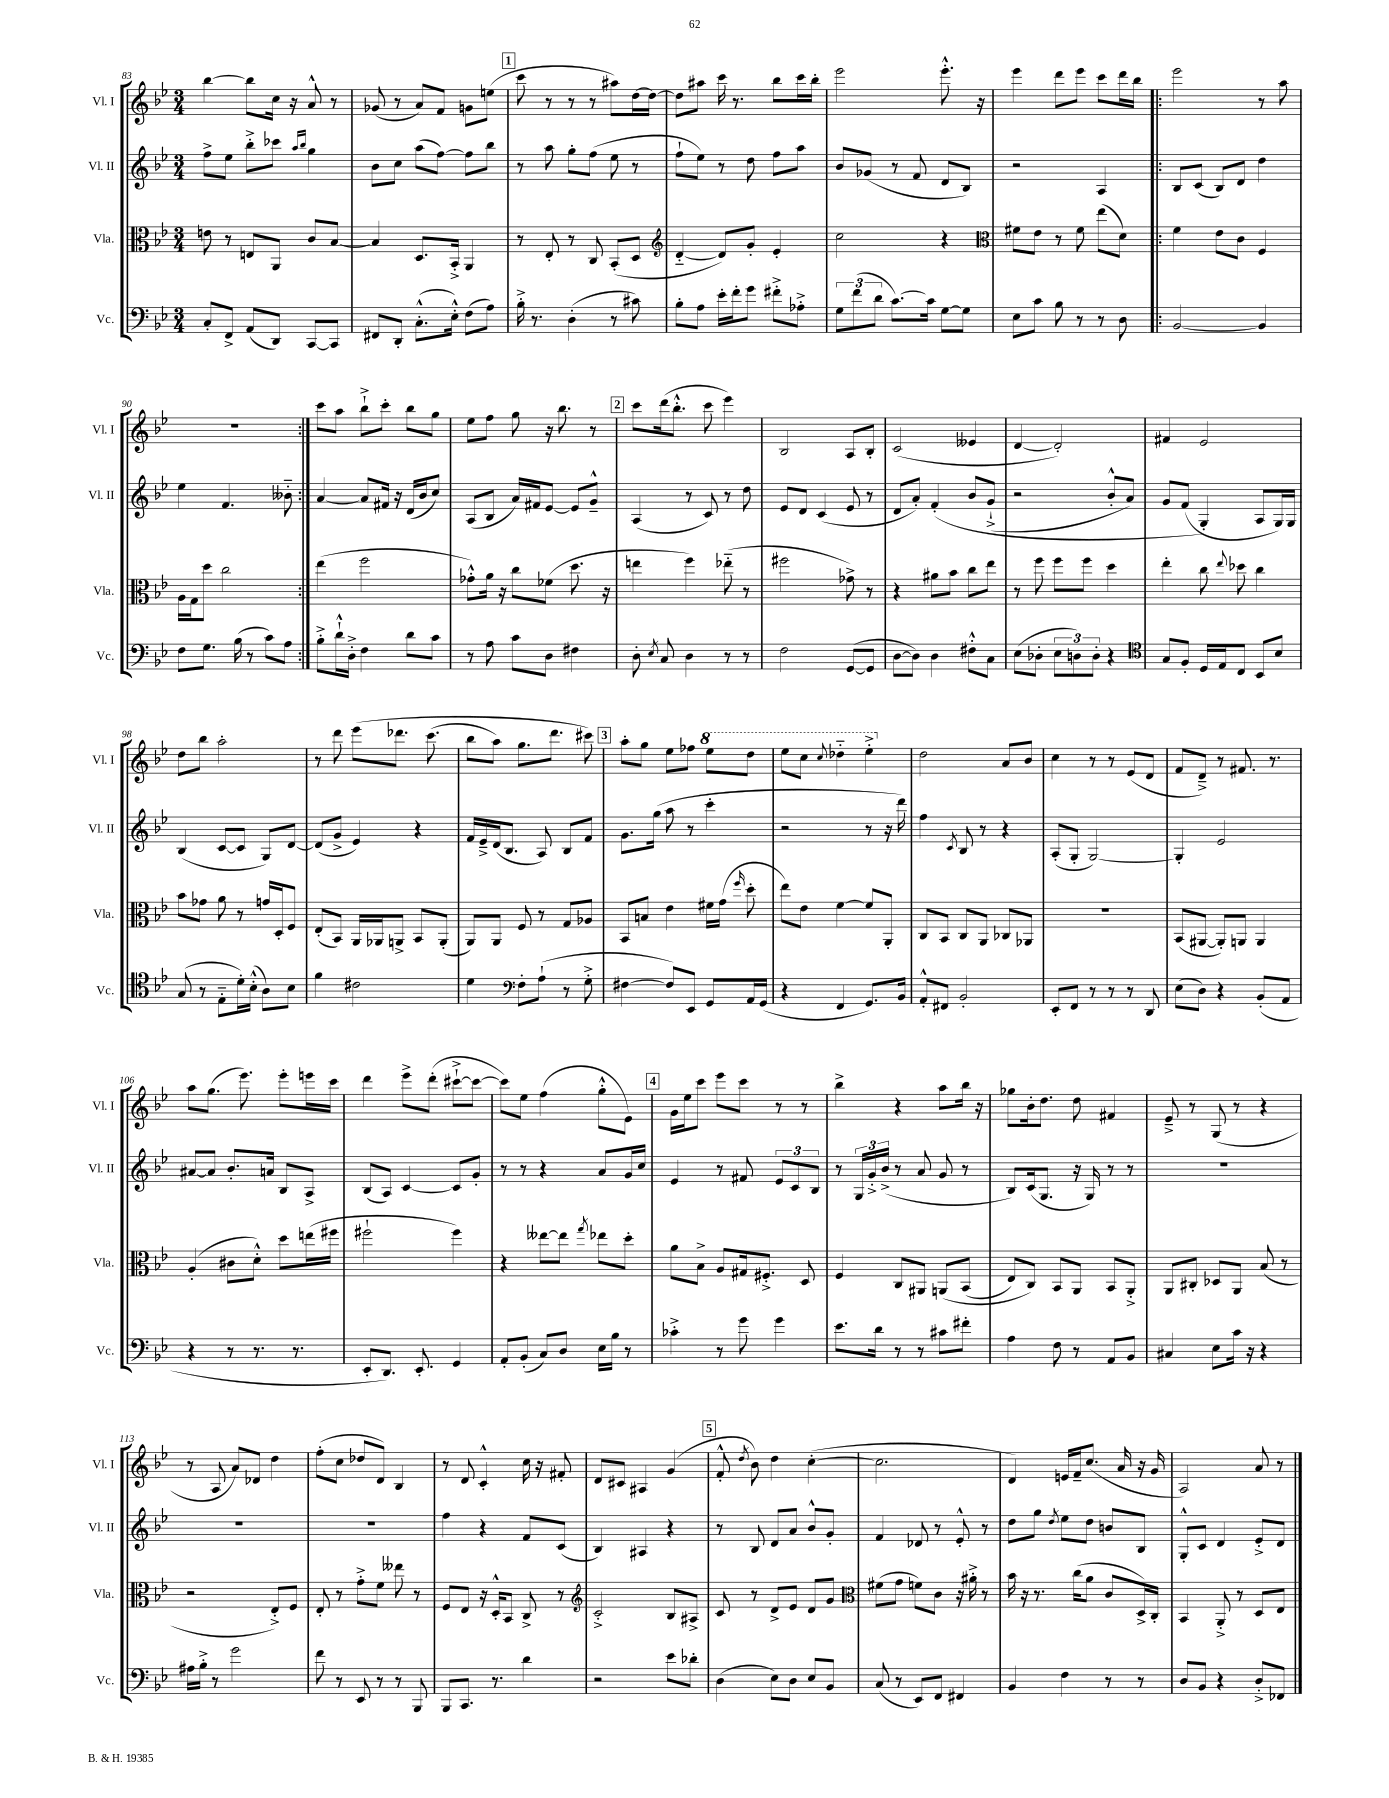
<<
\new StaffGroup <<
\new Staff = "s0" \with { instrumentName = "Vl. I" shortInstrumentName = "Vl. I" } {
    \clef treble \key bes \major \numericTimeSignature \time 3/4
    \autoBeamOff bes''4~ bes''8[ c''16] r16 a'8-^ r8 |
    ges'8( r8 a'8[) f'8] g'8[ e''8]( |
    \mark \markup { \box "1" } c'''8 r8 r8 r8 ais''8[) d''16~ d''16]~ |
    d''8[ ais''8] c'''16 r8. bes''8[ c'''16 bes''16]-. |
    ees'''2 ees'''8.-.-^ r16 |
    ees'''4 d'''8[ ees'''8] c'''8[ d'''16 bes''16] |
    \repeat volta 2 { ees'''2 r8 a''8 |
    R2. | }
    c'''8[ a''8] bes''8[-!-> c'''8]-. bes''8[ g''8] |
    ees''8[ f''8] g''8 r16 bes''8. r8 |
    \mark \markup { \box "2" } c'''8[ d'''16( bes''8.]-.-^ c'''8 ees'''4) |
    bes2 a8[ bes8]-. |
    c'2( eeses'4 |
    d'4~ d'2-.) |
    fis'4 ees'2 |
    d''8[ bes''8] a''2-. |
    r8 d'''8 ees'''8[\( des'''8.] c'''8.( |
    bes''8[ a''8]) g''8.[ d'''8.] cis'''8\) |
    \mark \markup { \box "3" } a''8[-. g''8] ees''8[ fes''8] \ottava #1 ees'''8[ d'''8] |
    ees'''8[ c'''8] \appoggiatura { c'''8 } des'''4-_ ees'''4-.-> \ottava #0 |
    d''2 a'8[ bes'8] |
    c''4 r8 r8 ees'8[( d'8] |
    f'8[ d'8]--->) r8 fis'8. r8. |
    a''8[ g''8.]( ees'''8.) ees'''8[-. e'''16 c'''16] |
    d'''4 ees'''8[-> d'''8]-.( cis'''8[~-!-> cis'''8]~ |
    cis'''8[) ees''8] f''4( g''8[-.-^ ees'8]) |
    \mark \markup { \box "4" } g'16[ ees''16 c'''8] ees'''8[ c'''8] r8 r8 |
    bes''4-> r4 a''8[ bes''16] r16 |
    ges''8[ bes'16-. d''8.] d''8 fis'4 |
    ees'8---> r8 g8( r8 r4 |
    r8 a8 a'8[) des'8] d''4 |
    f''8[-.( c''8] des''8[ d'8]) bes4 |
    r8 d'8 c'4-.-^ c''16 r16 fis'8-. |
    d'8[ cis'8] ais4 g'4( |
    \mark \markup { \box "5" } f'8-.-^ \acciaccatura { d''8 } bes'8) d''4 c''4~-.( |
    c''2. |
    d'4) e'16[ f'16-- c''8.]( a'16 r16 g'16 |
    a2) a'8 r8 \bar "|." |
}
\new Staff = "s1" \with { instrumentName = "Vl. II" shortInstrumentName = "Vl. II" } {
    \clef treble \key bes \major \numericTimeSignature \time 3/4
    \autoBeamOff f''8[-> ees''8] bes''8[-.-> ces'''8] \grace { a''16[ bes''16] } g''4 |
    bes'8[ c''8] a''8[( f''8]~) f''8[ bes''8] |
    \mark \markup { \box "1" } r8 a''8 g''8[-. f''8]( ees''8 r8 |
    f''8[-! ees''8]) r8 d''8 f''8[ a''8] |
    bes'8[ ges'8]( r8 f'8 d'8[ bes8]) |
    r2 a4 |
    \repeat volta 2 { bes8[ c'8]( bes8[) d'8] d''4 |
    ees''4 f'4. beses'8-_ | }
    a'4~ a'8[ fis'16] r16 d'16[( bes'16 c''8]) |
    a8[( bes8] a'16[) fis'16 ees'8]~ ees'8[ g'8]---^ |
    \mark \markup { \box "2" } a4( r8 c'8) r8 d''8 |
    ees'8[ d'8] c'4( ees'8 r8 |
    d'8[ a'8]-.) f'4-.\( bes'8[ g'8]-!->( |
    r2 bes'8[-.-^ a'8]) |
    g'8[ f'8]( g4-.\) a8[ g16) g16] |
    bes4( c'8[~ c'8] g8[) d'8]~ |
    d'8[( g'8]-> ees'4) r4 |
    f'16[ ees'16---> d'16( bes8.] a8) bes8[ f'8] |
    \mark \markup { \box "3" } g'8.[ g''16]( a''8 r8 c'''4-. |
    r2 r8 r16 d'''16) |
    f''4 \acciaccatura { c'8 } bes8 r8 r4 |
    a8[-.( g8]-. g2~) |
    g4-. ees'2 |
    ais'8[~ ais'8] bes'8.[-. a'16] bes8[ a8]-> |
    bes8[( a8]) c'4~ c'8[ g'8]-. |
    r8 r8 r4 a'8[ g'16 c''16] |
    \mark \markup { \box "4" } ees'4 r8 fis'8 \tuplet 3/2 { ees'8[ c'8 bes8] } |
    r8 \tuplet 3/2 { g16[ g'16-.-> bes'16]->( } r8 a'8 g'8 r8 |
    bes8[) c'16( g8.] r16 g16) r8 r8 |
    R2. |
    R2. |
    R2. |
    f''4 r4 f'8[ c'8]( |
    bes4) ais4 r4 |
    \mark \markup { \box "5" } r8 bes8 d'8[ a'8] bes'8[-^ g'8]-. |
    f'4 des'8 r8 ees'8-.-^ r8 |
    d''8[ g''8] \acciaccatura { d''8 } ees''8[ d''8] b'8[ bes8] |
    g8[-.-^ c'8] d'4 ees'8[-.-> d'8] \bar "|." |
}
\new Staff = "s2" \with { instrumentName = "Vla." shortInstrumentName = "Vla." } {
    \clef alto \key bes \major \numericTimeSignature \time 3/4
    \autoBeamOff e'8 r8 e8[ a,8] c'8[ bes8]~ |
    bes4 d8.[ bes,16]-.-> a,4 |
    \mark \markup { \box "1" } r8 ees8-. r8 c8 bes,8[-.( d8] |
    \clef treble d'4~-_ d'8[) g'8]-. ees'4-. |
    c''2 r4 |
    \clef alto fis'8[ ees'8] r8 fis'8 ees''8[( d'8]) |
    \repeat volta 2 { f'4 ees'8[ c'8] f4 |
    a16[ g16 d''8] c''2 | }
    ees''4( f''2 |
    ges'8[-.-^) a'16] r16 c''8[ fes'8]( d''8. r16 |
    \mark \markup { \box "2" } e''4 f''4) ees''8-_( r8 |
    fis''2 ges'8->) r8 |
    r4 ais'8[ bes'8] c''8[ ees''8] |
    r8 f''8 f''8[ f''8] d''4 |
    ees''4-. c''8 \appoggiatura { ees''8 } des''8 c''4 |
    bes'8[ ges'8] a'8 r8 g'16[ d16-. f8] |
    ees8[-.( bes,8]) a,16[ aes,16 a,8]-> bes,8[ a,8]-.( |
    a,8[) a,8] f8 r8 g8[ aes8] |
    \mark \markup { \box "3" } bes,8[ b8] ees'4 fis'16[ g'16]( \grace { f''16 } d''8-. |
    ees''8[) ees'8] f'4~ f'8[ a,8]-. |
    c8[ bes,8] c8[ a,8] ces8[ aes,8] |
    R2. |
    bes,8[( ais,8]~ ais,8[-.) a,8] a,4 |
    a4-.( cis'8[ d'8]-.-^) d''8[ e''16( fis''16] |
    fis''2-! fis''4) |
    r4 eeses''8[~ eeses''8] \acciaccatura { g''8 } ees''8[ d''8]-. |
    \mark \markup { \box "4" } a'8[ bes8]-> a8[ gis16 fis8.]-.-> d8 |
    f4 c8[ ais,8] a,8[\( bes,8]( |
    ees8[) c8]\) bes,8[ a,8] bes,8[ a,8]-.-> |
    a,8[ cis8]-. des8[ a,8] bes8( r8 |
    r2 ees8[-.->) f8] |
    ees8-. r8 g'8[-.-> f'8] eeses''8 r8 |
    f8[ ees8] r16 d16[-.-^ bes,8] c8-> r8 |
    \clef treble c'2-.-> bes8[ ais8]-> |
    \mark \markup { \box "5" } c'8 r8 d'8[-> ees'8] d'8[ g'8] |
    \clef alto fis'8[( g'8] f'8[) c'8] r16 ais'16-.-> r8 |
    bes'16 r16 r8. c''16[( a'8] c'8[ d16->) c16]-. |
    bes,4 a,8-.-> r8 d8[ ees8] \bar "|." |
}
\new Staff = "s3" \with { instrumentName = "Vc." shortInstrumentName = "Vc." } {
    \clef bass \key bes \major \numericTimeSignature \time 3/4
    \autoBeamOff c8[-. f,8]-> a,8[( d,8]) c,8[~ c,8] |
    fis,8[ d,8]-. c8.[-.-^( ees16]-.-^) f8[( a8]) |
    \mark \markup { \box "1" } bes16-.-> r8. d4-.( r8 cis'8) |
    bes8[-. a8] ees'16[-. f'16-. g'8] fis'8[-.-> aes8]-.-> |
    \tuplet 3/2 { g8[ f'8( d'8] } c'8.[~) c'16] g8[~ g8] |
    ees8[ c'8] bes8 r8 r8 d8 |
    \repeat volta 2 { bes,2~ bes,4 |
    f8[ g8.] bes16( r8 c'8[) a8] | }
    bes8[-.-> d'16-!-^ d16]-.-> f4 d'8[ c'8] |
    r8 a8 c'8[ d8] fis4 |
    \mark \markup { \box "2" } d8-. \acciaccatura { ees8 } c8 d4 r8 r8 |
    f2 g,8[~( g,8] |
    d8[~ d8]) d4 fis8[-.-^ c8] |
    ees8[( des8]-. \tuplet 3/2 { ees8[ d8) d8]-. } r4 |
    \clef tenor g8[ f8]-. d16[ ees16 c8] bes,8[ bes8] |
    g8( r8 ees8[-_ d'16-.) bes16]-.-^( a8[) bes8] |
    f'4 cis'2 |
    d'4 \clef bass f8[-. a8]-!( r8 g8-.-> |
    \mark \markup { \box "3" } fis4~ fis8[) ees,8] g,8[ a,16 g,16]( |
    r4 f,4 g,8.[) bes,16] |
    a,8[-.-^ fis,8] bes,2-. |
    ees,8[-. f,8] r8 r8 r8 d,8 |
    ees8[( d8]) r4 bes,8[-.( a,8] |
    r4 r8 r8. r8. |
    ees,8[-. d,8.]) ees,8.-. g,4 |
    a,8[-. bes,8]-.( c8[) d8] ees16[ bes16] r8 |
    \mark \markup { \box "4" } ces'4-.-> r8 g'8 g'4 |
    ees'8.[ d'16] r8 r8 cis'8[ fis'8]-. |
    a4 f8 r8 a,8[ bes,8] |
    cis4 ees8[ c'16] r16 r4 |
    ais16[ bes16]-.-> r8 g'2 |
    f'8 r8 ees,8 r8 r8 bes,,8 |
    bes,,8[ c,8.] r8. d'4 |
    r2 ees'8[ des'8]-. |
    \mark \markup { \box "5" } d4( ees8[) d8] ees8[ bes,8] |
    c8( r8 ees,8[) f,8] fis,4 |
    bes,4 f4 r8 r8 |
    d8[ bes,8] r4 d8[-.-> fes,8] \bar "|." |
}
>>
>>
\layout { \context { \Score currentBarNumber = #83 } }
